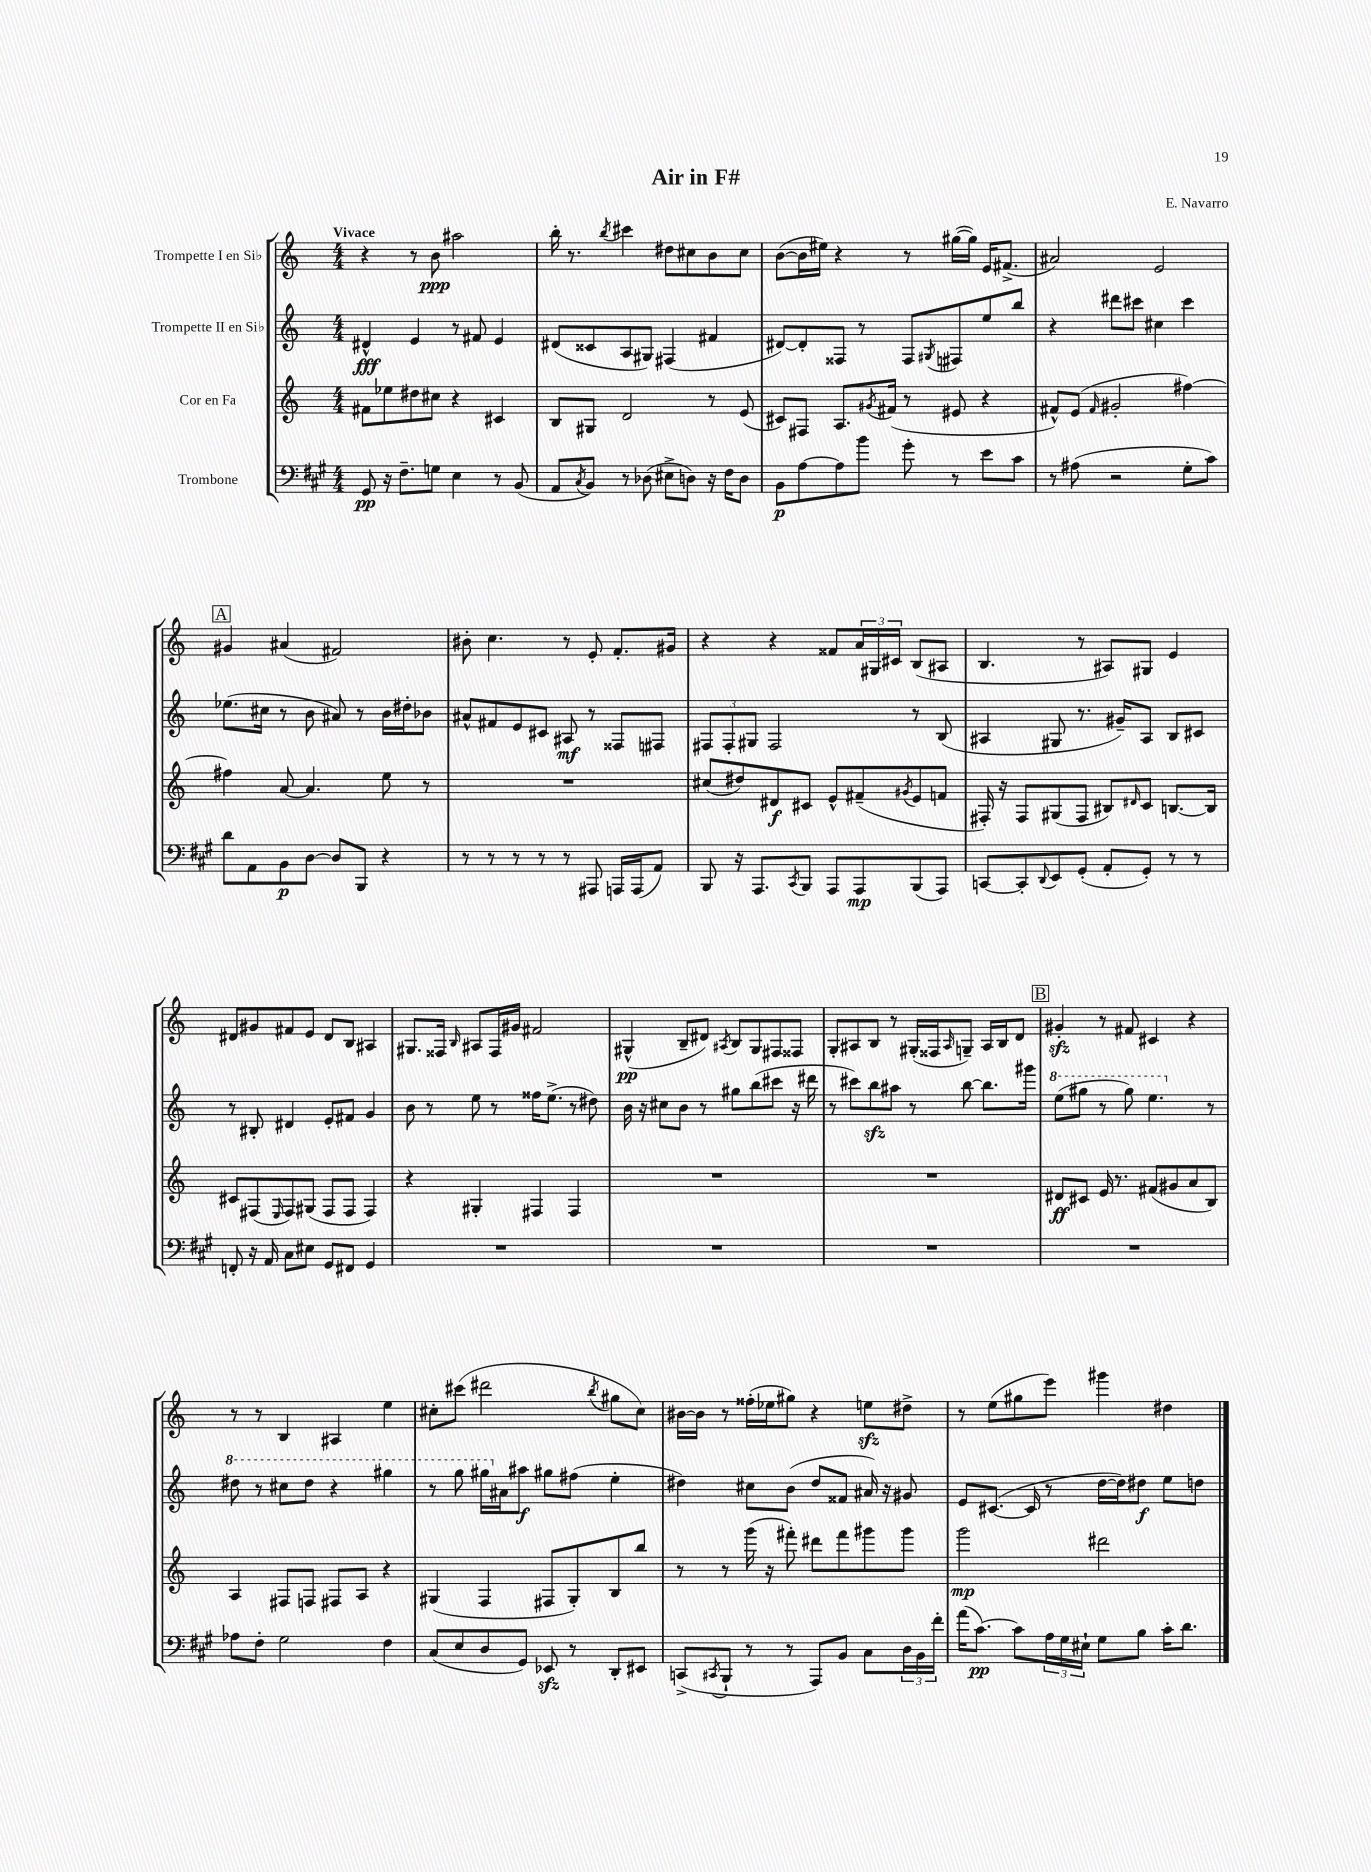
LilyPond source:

\header { title = "Air in F#" composer = "E. Navarro" }
<<
\new StaffGroup <<
\new Staff = "s0" \with { instrumentName = "Trompette I en Sib" } {
    \clef treble \key c \major \numericTimeSignature \time 4/4 \tempo "Vivace"
    r4 r8 b'8\ppp ais''2 |
    b''16-. r8. \acciaccatura { b''8 } cis'''4 dis''8 cis''8 b'8 cis''8 |
    b'8~( b'16 eis''16) r4 r8 gis''16~( gis''16) e'16 fis'8.->( |
    ais'2) e'2 |
    \mark \markup { \box "A" } gis'4 ais'4( fis'2) |
    bis'8-. c''4. r8 e'8-. f'8.-. gis'16 |
    r4 r4 fisis'8 \tuplet 3/2 { a'16 gis16 cis'16 } b8( ais8 |
    b4. r8 ais8) gis8 e'4 |
    dis'8 gis'8 fis'8 e'8 dis'8 b8 ais4 |
    gis8. fisis16 \grace { b16 } ais8 fisis16 gis'16 fis'2 |
    gis4-^\pp( b8-- dis'8) \acciaccatura { ais8 } b8 gis8 fis8 fisis8 |
    g8-. ais8 b8 r8 gis16-.( fisis16 \grace { ais16 } g8--) ais16 b16 d'8 |
    \mark \markup { \box "B" } gis'4-.\sfz r8 fis'8 cis'4 r4 |
    r8 r8 b4 ais4 e''4 |
    cis''8-. cis'''8( dis'''2 \acciaccatura { b''8 } gis''8 cis''8) |
    bis'16~ bis'16 r8 fisis''16-.( ees''16 gis''8) r4 e''8\sfz dis''8-> |
    r8 e''8( gis''8 e'''8) gis'''4 dis''4 \bar "|." |
}
\new Staff = "s1" \with { instrumentName = "Trompette II en Sib" } {
    \clef treble \key c \major \numericTimeSignature \time 4/4
    dis'4-^\fff e'4 r8 fis'8 e'4 |
    dis'8( cisis'8 a8 gis8) fis4( fis'4 |
    dis'8~) dis'8-. fisis8 r8 fisis8 \acciaccatura { gis8 } fis8 e''8 b''8 |
    r4 dis'''8 cis'''8 cis''4 cis'''4 |
    \mark \markup { \box "A" } ees''8.( cis''16 r8 b'8 ais'8) r8 b'16 dis''16-. bes'8 |
    ais'8-^ fis'8 e'8 cis'8 ais8\mf r8 fisis8 fis8 |
    \tuplet 3/2 { fis8 fis8-. gis8 } fis2 r8 b8( |
    ais4 gis8 r8. gis'16--) ais8 b8 cis'8 |
    r8 bis8-. dis'4 e'8-. fis'8 g'4 |
    b'8 r8 e''8 r8 fisis''16 e''8.->( r8 dis''8) |
    b'16 r16 cis''8 b'8 r8 gis''8 b''8( cis'''8 r16 dis'''16 |
    r8 cis'''8) b''8\sfz ais''8 r8 b''8~ b''8. gis'''16 |
    \mark \markup { \box "B" } \ottava #1 e'''8( gis'''8 r8 gis'''8) e'''4. \ottava #0 r8 |
    \ottava #1 dis'''8 r8 cis'''8 dis'''8 r4 gis'''4 |
    r8 g'''8 gis'''16 \ottava #0 ais'16 ais''8\f gis''8 fis''8( e''4-. |
    dis''4) cis''8 b'8( dis''8 fisis'8 ais'16) r16 gis'8 |
    e'8 cis'8.~( cis'16 r8 d''16~ d''16) dis''8\f e''8 d''8 \bar "|." |
}
\new Staff = "s2" \with { instrumentName = "Cor en Fa" } {
    \clef treble \key c \major \numericTimeSignature \time 4/4
    fis'8 ees''8 dis''8 cis''8 r4 cis'4 |
    b8 gis8 d'2 r8 e'8( |
    cis'8) fis8 a8. \acciaccatura { gis'8 } fis'16( r8 eis'8 r4 |
    fis'8-^) e'8( \grace { fis'16 } gis'2-. fis''4~) |
    \mark \markup { \box "A" } fis''4 a'8~ a'4. e''8 r8 |
    R1 |
    cis''8( dis''8) dis'8\f cis'8 e'8-^ fis'8--( \acciaccatura { gis'8 } e'8 f'8 |
    fis16-.) r16 fis8 gis8( fis8 bis8) \grace { dis'16 } c'8 b8.~ b16 |
    cis'8 fis8( \grace { e16 } fis8) gis8( fis8 fis8 fis4) |
    r4 gis4-. fis4 fis4 |
    R1 |
    R1 |
    \mark \markup { \box "B" } dis'8\ff cis'8 e'16 r8. fis'8( gis'8 a'8 b8) |
    a4 fis8 f8 fis8 a8 r4 |
    gis4( f4 fis8 gis8-.) b8 b''8 |
    r8 r8 g'''16( r16 fis'''8-.) dis'''8 fis'''8 gis'''8 gis'''8 |
    g'''2\mp dis'''2 \bar "|." |
}
\new Staff = "s3" \with { instrumentName = "Trombone" } {
    \clef bass \key a \major \numericTimeSignature \time 4/4
    gis,8\pp r16 fis8.-- g8 e4 r8 b,8( |
    a,8 \acciaccatura { cis8 } b,8) r8 des8( eis8-> d8) r16 fis16 d8 |
    b,8\p a8~ a8 b'8 gis'8-. r8 e'8 cis'8 |
    r8 ais8( r2 gis8-. cis'8) |
    \mark \markup { \box "A" } d'8 a,8 b,8\p d8~ d8 b,,8 r4 |
    r8 r8 r8 r8 r8 ais,,8 a,,16 a,,16( a,8) |
    b,,8 r16 a,,8. \acciaccatura { cis,8 } b,,8 a,,8 a,,8\mp b,,8( a,,8) |
    c,8~ c,8-. \appoggiatura { d,8 } e,8 gis,8-.( a,8-. gis,8-.) r8 r8 |
    f,8-. r16 a,16 cis8 eis8 gis,8 fis,8 gis,4 |
    R1 |
    R1 |
    R1 |
    \mark \markup { \box "B" } R1 |
    aes8 fis8-. gis2 fis4 |
    cis8( e8 d8 gis,8) ees,8\sfz r8 d,8-. eis,8 |
    c,8->( \acciaccatura { cis,8 } b,,8-! r8 r8 a,,8) b,8 cis8 \tuplet 3/2 { d16 b,16 fis'16-. } |
    a'16( cis'8.~\pp) cis'8 \tuplet 3/2 { a16 gis16 eis16-! } gis8 b8 cis'16-. d'8. \bar "|." |
}
>>
>>
\layout { \context { \Score \remove "Bar_number_engraver" } }
